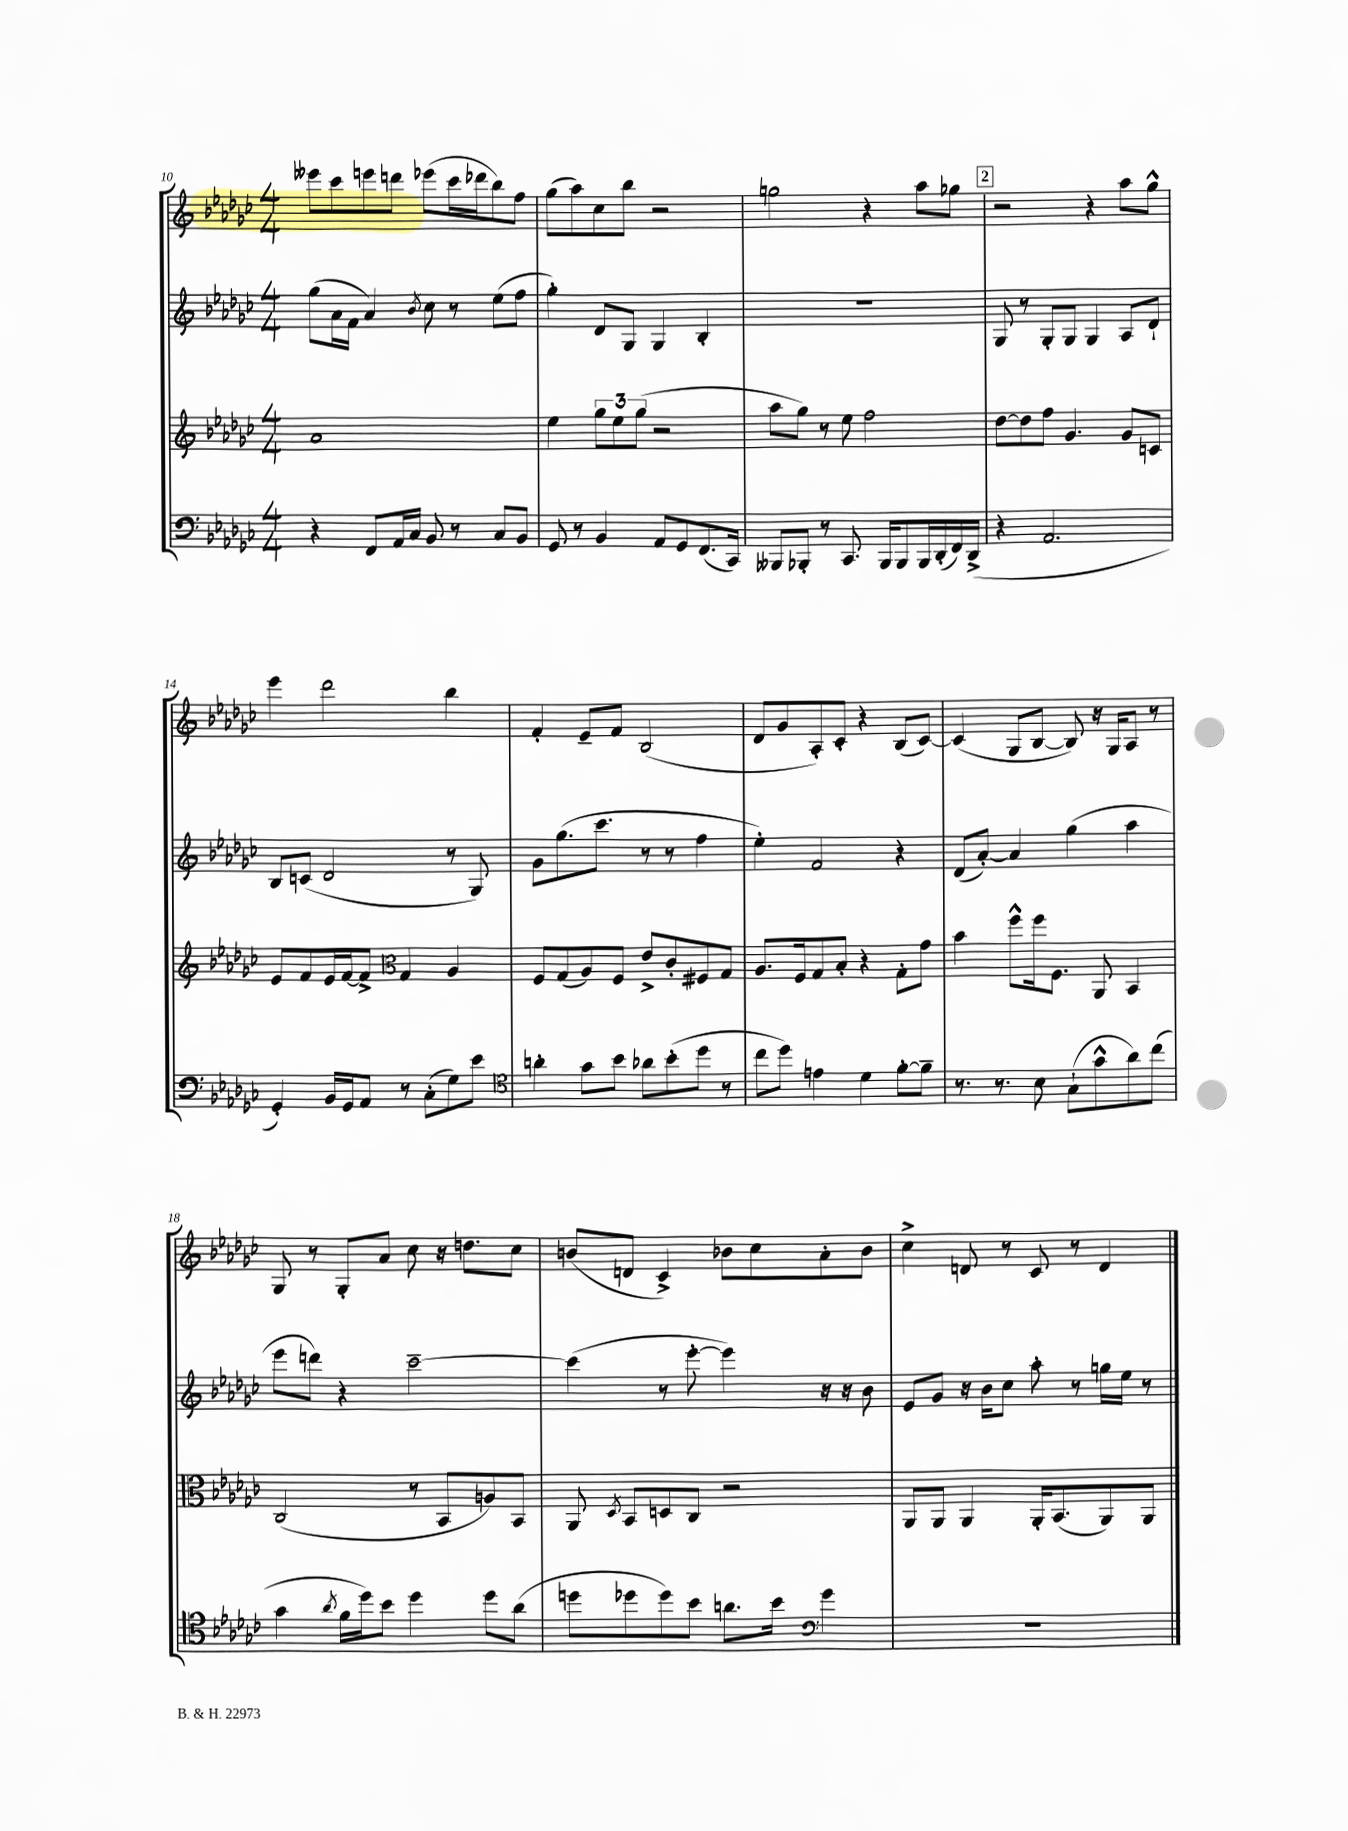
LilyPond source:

<<
\new StaffGroup <<
\new Staff = "s0" {
    \clef treble \key ges \major \numericTimeSignature \time 4/4
    \autoBeamOff eeses'''8[ ces'''8 e'''8 d'''8] ees'''8[( ces'''16 des'''16 bes''8) f''8] |
    ges''8[( aes''8) ces''8 bes''8] r2 |
    g''2 r4 aes''8[ ges''8] |
    \mark \markup { \box "2" } r2 r4 aes''8[ ges''8]-^ |
    ees'''4 des'''2 bes''4 |
    f'4-. ees'8[-- f'8] bes2( |
    des'8[ ges'8 aes8-.) ces'8]-. r4 bes8[( ces'8]~) |
    ces'4( ges8[ bes8]~ bes8) r16 ges16[ aes8] r8 |
    ges8 r8 ges8[-. aes'8] ces''8 r16 d''8.[ ces''8] |
    b'8[( d'8] ces'4->) bes'8[ ces''8 aes'8-. bes'8] |
    ces''4-> d'8 r8 ces'8 r8 d'4 \bar "|." |
}
\new Staff = "s1" {
    \clef treble \key ges \major \numericTimeSignature \time 4/4
    \autoBeamOff ges''8[( aes'16 f'16] aes'4) \acciaccatura { bes'8 } ces''8 r8 ees''8[( f''8] |
    ges''4-.) des'8[ ges8] ges4 bes4-. |
    R1 |
    \mark \markup { \box "2" } ges8 r8 ges8[-. ges8] ges4 aes8[ des'8]-! |
    bes8[ c'8]( des'2 r8 ges8) |
    ges'8[ ges''8.( ces'''8.] r8 r8 f''4 |
    ees''4-.) f'2 r4 |
    des'8[( aes'8]~-.) aes'4 ges''4( aes''4 |
    ees'''8[ d'''8]) r4 ces'''2~-- |
    ces'''4( r8 ees'''8~-. ees'''4) r16 r16 bes'8 |
    ees'8[ ges'8] r16 bes'16[ ces''8] aes''8-. r8 g''16[ ees''16] r8 \bar "|." |
}
\new Staff = "s2" {
    \clef treble \key ges \major \numericTimeSignature \time 4/4
    \autoBeamOff aes'1 |
    ees''4 \tuplet 3/2 { ges''8[ ees''8 ges''8]( } r2 |
    aes''8[ ges''8]) r8 ees''8 f''2 |
    \mark \markup { \box "2" } des''8[~ des''8 f''8] ges'4. ges'8[ c'8] |
    ees'8[ f'8 ees'16 f'16~ f'8]-> \clef alto ges4 aes4 |
    f8[ ges8( aes8) f8] ees'8[-> ces'8-. fis8 ges8] |
    aes8.[ f16 ges8 bes8]-. r4 ges8[-. ges'8] |
    bes'4 f''8[-^ f''16 f8.] aes,8 bes,4 |
    ces2( r8 bes,8[ a8) bes,8] |
    aes,8 \acciaccatura { des8 } bes,8[ d8 ces8] r2 |
    aes,8[ aes,8] aes,4 aes,16[-. bes,8.( aes,8) aes,8] \bar "|." |
}
\new Staff = "s3" {
    \clef bass \key ges \major \numericTimeSignature \time 4/4
    \autoBeamOff r4 f,8[ aes,16 ces16] bes,8 r8 ces8[ bes,8] |
    ges,8 r8 bes,4 aes,8[ ges,8 f,8.( ces,16]) |
    beses,,8[ bes,,8]-. r8 ces,8. bes,,16[ bes,,8 bes,,16 des,16-.( f,16) des,16]->( |
    \mark \markup { \box "2" } r4 aes,2. |
    ges,4-.) bes,16[ ges,16 aes,8] r8 ces8[-.( ges8) ees'8] |
    \clef tenor a'4-. ges'8[ bes'8] aes'8[ bes'8-.( des''8] r8 |
    ces''8[ des''8]) e'4 des'4 f'8[~-. f'8]-- |
    r8. r8. bes8 ges8[-!( ges'8-^ aes'8) ces''8]( |
    ges'4 \acciaccatura { aes'8 } f'16[ des''16) bes'8] des''4 des''8[ aes'8]( |
    d''8[ des''8 des''8) bes'8] a'8.[ bes'16] \clef bass ges'4 |
    R1 \bar "|." |
}
>>
>>
\layout { \context { \Score currentBarNumber = #10 } }
